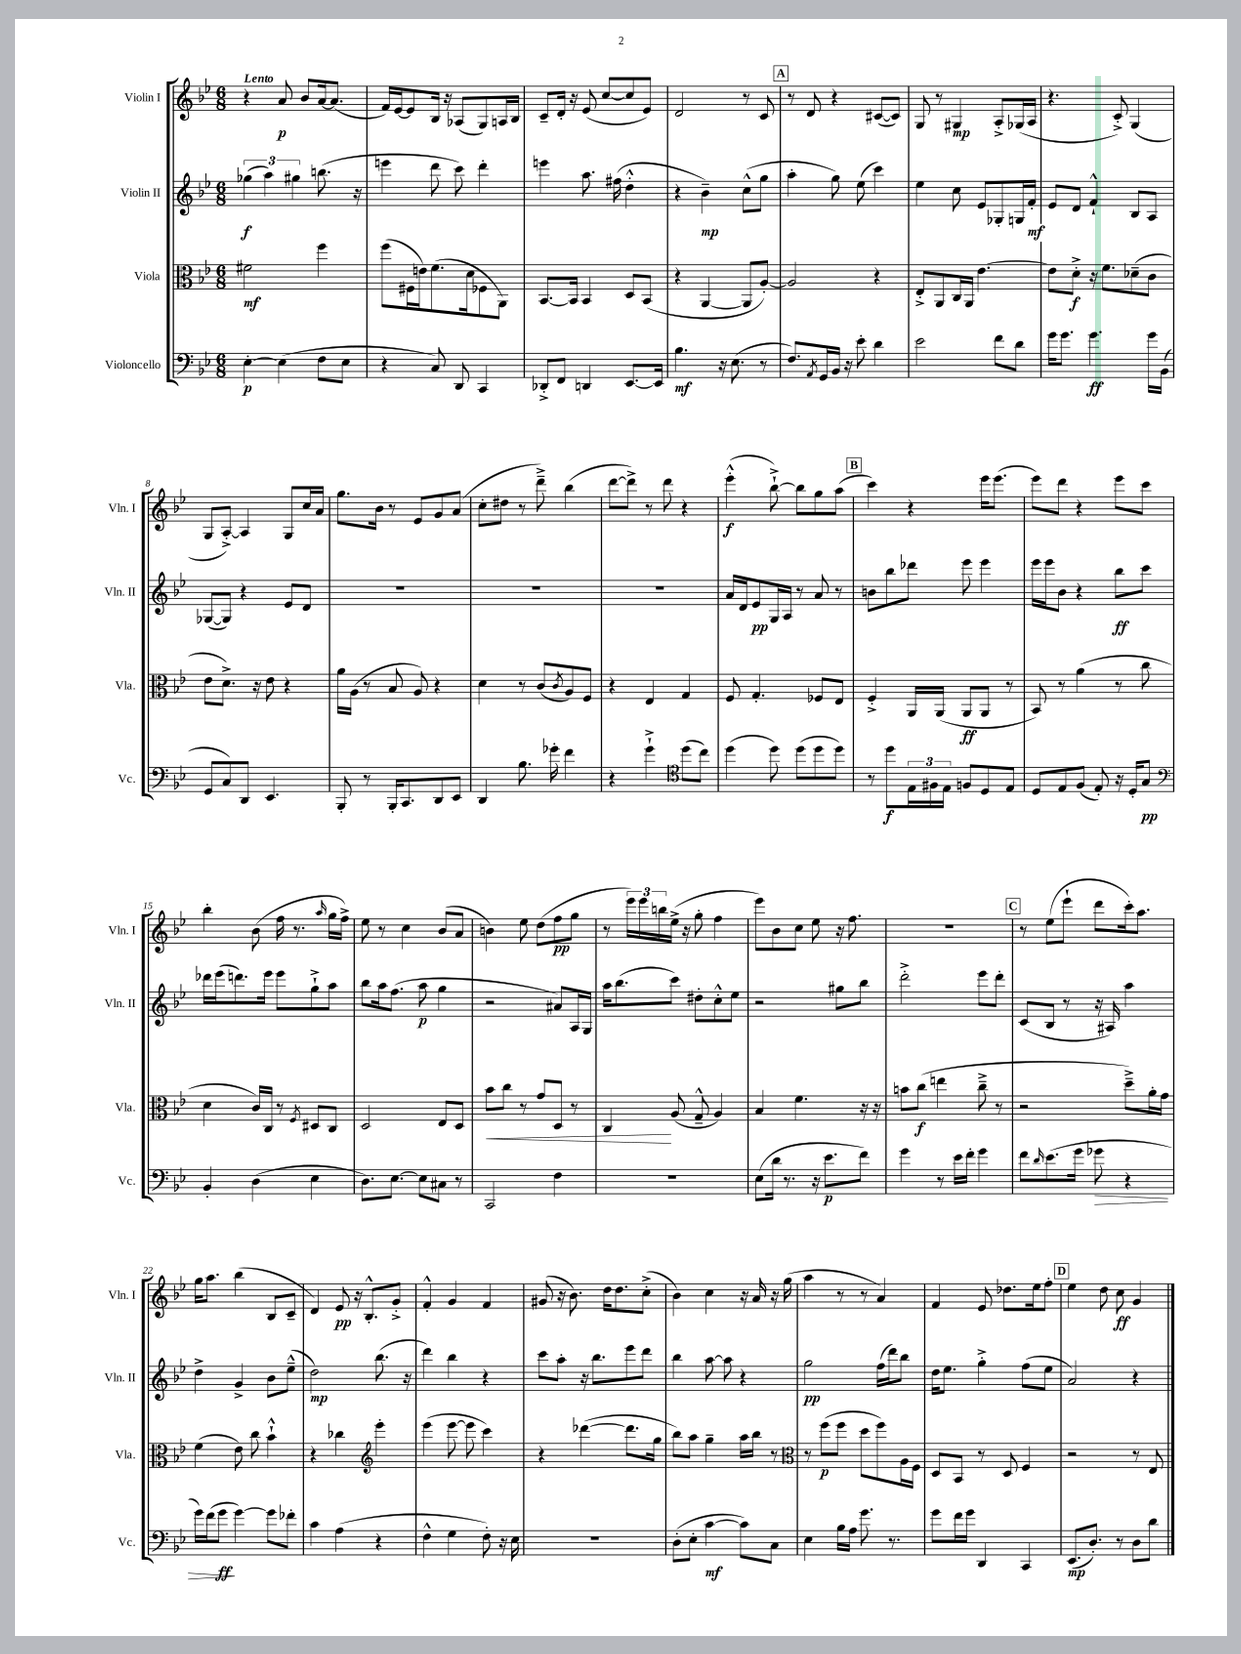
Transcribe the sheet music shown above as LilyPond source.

<<
\new StaffGroup <<
\new Staff = "s0" \with { instrumentName = "Violin I" shortInstrumentName = "Vln. I" } {
    \clef treble \key bes \major \numericTimeSignature \time 6/8 \tempo "Lento"
    r4 a'8\p bes'8 a'16~ a'8.( |
    f'16) ees'16~ ees'8 bes16 r16 aes8( g8) a16 bes16 |
    c'8-- d'16-. r16 ees'8( c''8~ c''8 ees'8) |
    d'2 r8 c'8 |
    \mark \markup { \box "A" } r8 d'8 r4 cis'8~( cis'8) |
    g8 r8 gis4\mp a8-.-> ges16( a16 |
    r4. c'8-.->) g4( |
    g8 a8~-.->) a4 g8 c''16 a'16 |
    g''8. bes'16 r8 ees'8 g'8 a'8( |
    c''8-. dis''8 r8 d'''8--->) bes''4( |
    d'''8~ d'''8->) r8 d'''8 r4 |
    ees'''4-.-^\f( bes''8~-!->) bes''8 g''8 a''8( |
    \mark \markup { \box "B" } c'''4) r4 ees'''16 ees'''8.( |
    ees'''8) d'''8 r4 ees'''8 c'''8 |
    bes''4-. bes'8( f''16 r8. \grace { a''16 } g''16 f''16->) |
    ees''8 r8 c''4 bes'8( a'8 |
    b'4) ees''8 d''8( f''8\pp g''8 |
    r8 \tuplet 3/2 { ees'''16) ees'''16 b''16 } ees''16->( r16 g''8-. f''4 |
    ees'''8) bes'8 c''8 ees''8 r16 f''8. |
    R2. |
    \mark \markup { \box "C" } r8 ees''8( ees'''8-! d'''8 c'''16-.) a''8. |
    g''16 a''8. bes''4( bes8 c'8-- |
    d'4) ees'8\pp r16 bes8.-.-^ g'8-.-> |
    f'4-.-^ g'4 f'4 |
    gis'8( r16 bes'8.) d''16 d''8. c''8-.->( |
    bes'4) c''4 r16 a'16 r16 g''16( |
    a''4 r8 r8 a'4) |
    f'4 ees'8 des''8. ees''16 f''8-. |
    \mark \markup { \box "D" } ees''4 d''8 c''8\ff g'4 \bar "|." |
}
\new Staff = "s1" \with { instrumentName = "Violin II" shortInstrumentName = "Vln. II" } {
    \clef treble \key bes \major \numericTimeSignature \time 6/8
    \tuplet 3/2 { ges''4\f( a''4) gis''4 } b''8.( r16 |
    e'''4 d'''8 c'''8) d'''4-. |
    e'''4 a''8. fis''16( d''4-.-^ |
    r4 bes'4--\mp) c''8-^( g''8 |
    \mark \markup { \box "A" } a''4-. g''8) ees''8( c'''4) |
    ees''4 c''8 ees'8 ges8-. g16 f'16-.\mf |
    ees'8 d'8 f'4-!-^ bes8 a8 |
    ges8~( ges8) r4 ees'8 d'8 |
    R2. |
    R2. |
    R2. |
    a'16 d'16 ees'8\pp g16 a16 r8 a'8 r8 |
    \mark \markup { \box "B" } b'8 bes''8 des'''8 ees'''8 ees'''4 |
    ees'''16 ees'''16 bes'8 r4 bes''8\ff c'''8 |
    des'''16 ees'''16( d'''8.) ees'''16 ees'''8 g''8-!-> a''8 |
    bes''8 a''16 f''8.( a''8\p g''4 |
    r2 ais'8) a16 g16 |
    a''16 bes''8.( c'''8) dis''8-. c''8-.-^ ees''8 |
    r2 gis''8 bes''8 |
    d'''2-.-> ees'''8 d'''8-. |
    \mark \markup { \box "C" } c'8( bes8 r8 r16 ais16) a''4 |
    d''4-> g'4-> bes'8 ees''8---^( |
    d''2\mp) bes''8.( r16 |
    d'''4) bes''4 r4 |
    c'''8 a''8-. r16 bes''8. ees'''8 d'''8 |
    bes''4 a''8~ a''8 r4 |
    g''2\pp f''16( d'''16) bes''8 |
    d''16 ees''8. g''4-.-> f''8( ees''8 |
    \mark \markup { \box "D" } a'2) r4 \bar "|." |
}
\new Staff = "s2" \with { instrumentName = "Viola" shortInstrumentName = "Vla." } {
    \clef alto \key bes \major \numericTimeSignature \time 6/8
    fis'2\mf f''4 |
    f''8( fis16 e'16) f'8.( d'16 fes8 a,8) |
    bes,8.~ bes,16 bes,4 d8 bes,8( |
    r4 a,4~ a,8 a8~-.) |
    \mark \markup { \box "A" } a2 r4 |
    ees8-.-> a,8 c16 a,16 ees'4.~ |
    ees'8 d'8-.->\f r16 f'8. des'8--( c'8 |
    ees'8 d'8.->) r16 ees'8 r4 |
    a'16 a16( r8 bes8 a8) r4 |
    d'4 r8 c'8( \acciaccatura { c'8 } a8) f8 |
    r4 ees4 g4 |
    f8 g4.-. fes8 ees8 |
    \mark \markup { \box "B" } f4-.-> a,16 a,16( a,8\ff a,8 r8 |
    bes,8) r8 a'4( r8 c''8 |
    d'4 c'16) c16 r8 \acciaccatura { f8 } dis8 c8 |
    d2 ees8 d8 |
    bes'8\< c''8 r8 g'8 d8 r8 |
    c4\! a8( g8---^ a4) |
    bes4 f'4. r16 r16 |
    b'8 c''8\f( e''4 c''8---> r8 |
    \mark \markup { \box "C" } r2 d''8--->) a'16-. g'16 |
    f'4( ees'8) c''8 bes'4-!-^ |
    r4 ces''4 \clef treble ees'''4-. |
    ees'''4( ees'''8~ ees'''8 c'''4) |
    r4 des'''4~( des'''8. g''16 |
    bes''8) a''8 g''4-- a''16 bes''16 r8 |
    \clef alto r8 f''8\p( f''8 d''8 f''8) a16 f16 |
    d8 bes,8 r8 d8 f4 |
    \mark \markup { \box "D" } r2 r8 ees8 \bar "|." |
}
\new Staff = "s3" \with { instrumentName = "Violoncello" shortInstrumentName = "Vc." } {
    \clef bass \key bes \major \numericTimeSignature \time 6/8
    ees4~-.\p ees4( f8 ees8 |
    r4 c8) d,8 c,4 |
    des,8-.-> f,8 d,4 ees,8.~ ees,16 |
    bes4.\mf r16 ees8.( r8 |
    \mark \markup { \box "A" } f8.) \acciaccatura { a,8 } g,16 bes,16 r16 ees'8-. d'4 |
    ees'2 f'8 d'8 |
    g'16 g'8. g'4.\ff g'16 bes,16( |
    g,8 c8) d,8 ees,4. |
    bes,,8-. r8 bes,,16-. c,8. d,8 ees,8 |
    d,4 bes8. ges'16-. f'4 |
    r4 g'4-!-> \clef tenor d''8( c''8) |
    d''4( d''8) d''8( d''8 d''8) |
    \mark \markup { \box "B" } r8 d''8\f \tuplet 3/2 { ees16 fis16 ees16 } f8 d8 ees8 |
    d8 ees8 f8( ees8-.) r16 d16-. g8\pp |
    \clef bass bes,4-. d4( ees4 |
    d8.) ees8.~ ees8 cis8 r8 |
    c,2 f4 |
    R2. |
    ees8( d'16 r8. r16 ees'8.\p f'8) |
    g'4 r8 ees'16 f'16-. g'4 |
    \mark \markup { \box "C" } f'8 \grace { d'16 } ees'8.( g'16 ges'8\> r4 |
    g'16) f'16( g'8\ff\! g'4~) g'8 fes'8-. |
    c'4 a4( r4 |
    f4-^ g4 f8-.) r16 ees16 |
    R2. |
    d8-.( ees8-. c'4~\mf c'8) c8 |
    ees4 bes16 a16 g'8. r8. |
    g'8 f'16 g'16 d,4 c,4 |
    \mark \markup { \box "D" } ees,8.\mp( d8.-.) r8 d8 d'8 \bar "|." |
}
>>
>>
